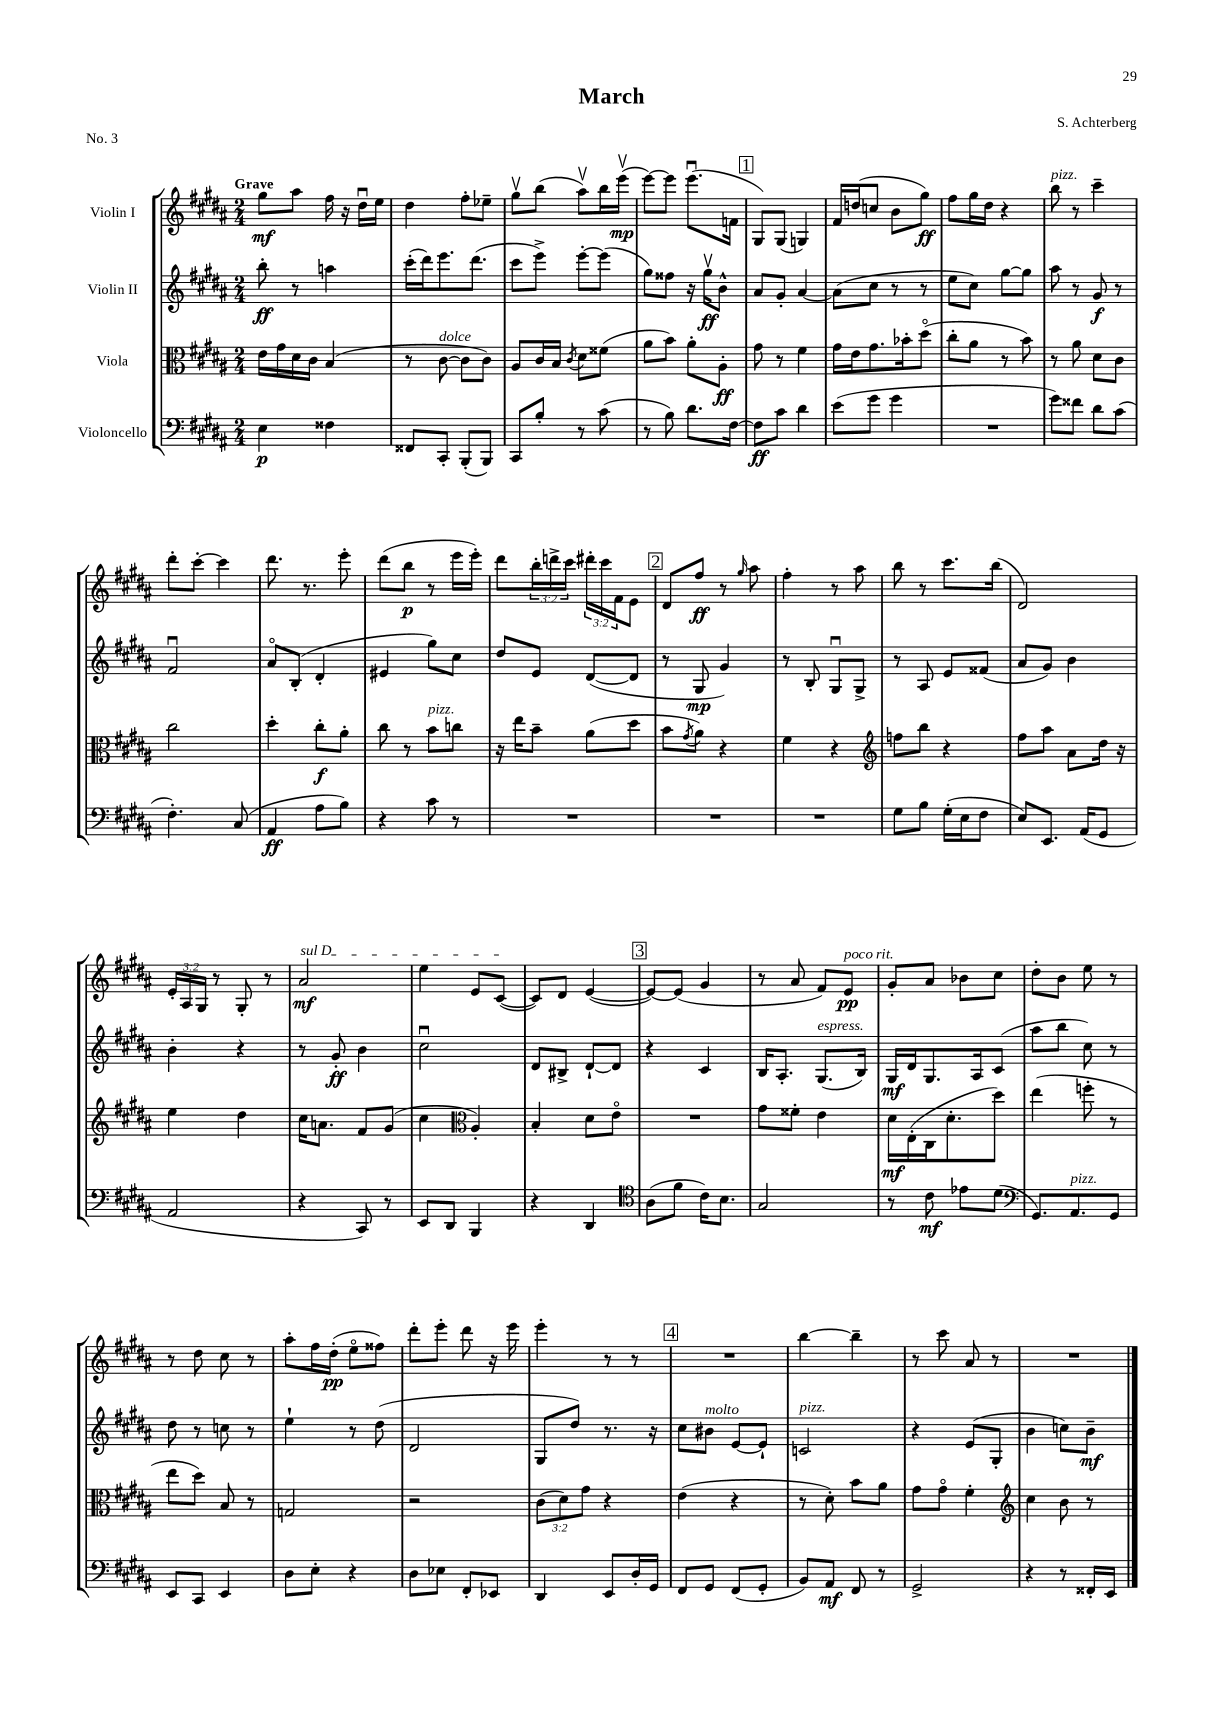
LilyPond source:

\header { title = "March" composer = "S. Achterberg" piece = "No. 3" }
<<
\new StaffGroup <<
\new Staff = "s0" \with { instrumentName = "Violin I" } {
    \clef treble \key b \major \numericTimeSignature \time 2/4 \override Staff.TupletNumber.text = #tuplet-number::calc-fraction-text \tempo "Grave"
    gis''8\mf ais''8 fis''16 r16 dis''16\downbow e''16 |
    dis''4 fis''8-. ees''8-- |
    gis''8\upbow b''8( ais''8\upbow) b''16 e'''16\upbow\mp( |
    e'''8~) e'''8 e'''8.\downbow( f'16 |
    \mark \markup { \box "1" } gis8) gis8( g4) |
    fis'16 d''16( c''8 b'8 gis''8\ff) |
    fis''8 gis''16 dis''16 r4 |
    b''8^\markup { \italic "pizz." } r8 cis'''4-- |
    dis'''8-. cis'''8~-. cis'''4 |
    dis'''8. r8. e'''8-. |
    dis'''8( b''8\p r8 e'''16 e'''16-.) |
    dis'''8 \tuplet 3/2 { b''16-. d'''16-> cis'''16 } \tuplet 3/2 { dis'''16-. cis'''16 fis'16 } e'8 |
    \mark \markup { \box "2" } dis'8 fis''8\ff r8 \grace { gis''16 } ais''8 |
    fis''4-. r8 ais''8 |
    b''8 r8 cis'''8. b''16( |
    dis'2) |
    \tuplet 3/2 { e'16-. ais16 gis16 } r8 gis8-. r8 |
    \once \override TextSpanner.bound-details.left.text = \markup { \italic "sul D" } ais'2\mf\startTextSpan |
    e''4 e'8 cis'8~\stopTextSpan( |
    cis'8) dis'8 e'4~( |
    \mark \markup { \box "3" } e'8~) e'8( gis'4 |
    r8 ais'8 fis'8) e'8\pp^\markup { \italic "poco rit." } |
    gis'8-. ais'8 bes'8 cis''8 |
    dis''8-. b'8 e''8 r8 |
    r8 dis''8 cis''8 r8 |
    ais''8-. fis''16 dis''16-.\pp( e''8\flageolet fisis''8) |
    dis'''8-. e'''8-. dis'''8 r16 e'''16 |
    e'''4-. r8 r8 |
    \mark \markup { \box "4" } R2 |
    b''4~ b''4-- |
    r8 cis'''8 ais'8 r8 |
    R2 \bar "|." |
}
\new Staff = "s1" \with { instrumentName = "Violin II" } {
    \clef treble \key b \major \numericTimeSignature \time 2/4
    b''8-.\ff r8 a''4 |
    cis'''16-.( dis'''16) e'''8. dis'''8.( |
    cis'''8 e'''8->) e'''8~-. e'''8( |
    gis''8) fisis''8 r16 gis''16\upbow\ff b'8-^ |
    \mark \markup { \box "1" } ais'8 gis'8-. ais'4~ |
    ais'8( cis''8 r8 r8 |
    e''8 cis''8) gis''8~ gis''8 |
    ais''8 r8 gis'8\f r8 |
    fis'2\downbow |
    ais'8\flageolet b8-.( dis'4-. |
    eis'4 gis''8) cis''8 |
    dis''8 e'8 dis'8~( dis'8 |
    \mark \markup { \box "2" } r8 gis8\mp gis'4) |
    r8 b8-. gis8\downbow gis8-> |
    r8 ais8 e'8 fisis'8( |
    ais'8 gis'8) b'4 |
    b'4-. r4 |
    r8 gis'8-.\ff b'4 |
    cis''2\downbow |
    dis'8 bis8-> dis'8~-! dis'8 |
    \mark \markup { \box "3" } r4 cis'4 |
    b16 ais8.-. gis8.^\markup { \italic "espress." }( b16) |
    gis16\mf dis'16 gis8. ais16 cis'8( |
    ais''8 b''8 cis''8) r8 |
    dis''8 r8 c''8 r8 |
    e''4-! r8 dis''8( |
    dis'2 |
    gis8 dis''8) r8. r16 |
    \mark \markup { \box "4" } cis''8 bis'8^\markup { \italic "molto" } e'8~ e'8-! |
    c'2^\markup { \italic "pizz." } |
    r4 e'8( gis8-. |
    b'4 c''8) b'8--\mf \bar "|." |
}
\new Staff = "s2" \with { instrumentName = "Viola" } {
    \clef alto \key b \major \numericTimeSignature \time 2/4 \override Staff.TupletNumber.text = #tuplet-number::calc-fraction-text
    e'16 gis'16 dis'16 cis'16 b4( |
    r8 cis'8~^\markup { \italic "dolce" } cis'8 cis'8) |
    ais8 cis'16 b16 \acciaccatura { cis'8 } dis'8 fisis'8( |
    ais'8 b'8) ais'8-. ais8-.\ff |
    \mark \markup { \box "1" } gis'8 r8 fis'4 |
    gis'16 e'16 gis'8. bes'16-. dis''8\flageolet( |
    cis''8-. ais'8 r8 b'8) |
    r8 ais'8 dis'8 cis'8 |
    cis''2 |
    dis''4-. cis''8-.\f ais'8-. |
    cis''8 r8 b'8^\markup { \italic "pizz." } c''8 |
    r16 e''16 b'8-- ais'8( dis''8 |
    \mark \markup { \box "2" } b'8 \acciaccatura { gis'8 } ais'8) r4 |
    fis'4 r4 |
    \clef treble f''8 b''8 r4 |
    fis''8 ais''8 ais'8 dis''16 r16 |
    e''4 dis''4 |
    cis''16 a'8. fis'8 gis'8( |
    cis''4 \clef alto ais4-.) |
    b4-. dis'8 e'8\flageolet |
    \mark \markup { \box "3" } R2 |
    gis'8 fisis'8-. e'4 |
    dis'16\mf e16-.( cis16 dis'8.-. dis''8) |
    e''4( f''8-. r8 |
    e''8 dis''8) b8 r8 |
    g2 |
    r2 |
    \tuplet 3/2 { cis'8( dis'8) gis'8 } r4 |
    \mark \markup { \box "4" } e'4( r4 |
    r8 dis'8-.) b'8 ais'8 |
    gis'8 gis'8\flageolet fis'4-. |
    \clef treble cis''4 b'8 r8 \bar "|." |
}
\new Staff = "s3" \with { instrumentName = "Violoncello" } {
    \clef bass \key b \major \numericTimeSignature \time 2/4
    e4\p fisis4 |
    fisis,8 cis,8-. b,,8-.( b,,8) |
    cis,8 b8-. r8 cis'8( |
    r8 b8) dis'8. fis16~ |
    \mark \markup { \box "1" } fis8\ff cis'8 dis'4 |
    e'8( gis'8 gis'4 |
    R2 |
    gis'8) fisis'8 dis'8 cis'8( |
    fis4.-.) cis8( |
    ais,4\ff ais8 b8) |
    r4 cis'8 r8 |
    R2 |
    \mark \markup { \box "2" } R2 |
    R2 |
    gis8 b8 gis16-.( e16 fis8 |
    e8) e,8. ais,16( gis,8 |
    ais,2 |
    r4 cis,8) r8 |
    e,8 dis,8 b,,4 |
    r4 dis,4 |
    \mark \markup { \box "3" } \clef tenor ais8( fis'8 cis'16) b8. |
    gis2 |
    r8 cis'8\mf ees'8 dis'8( |
    \clef bass gis,8.) ais,8.^\markup { \italic "pizz." } gis,8 |
    e,8 cis,8 e,4 |
    dis8 e8-. r4 |
    dis8 ees8 fis,8-. ees,8 |
    dis,4 e,8 dis16-. gis,16 |
    \mark \markup { \box "4" } fis,8 gis,8 fis,8( gis,8-. |
    b,8) ais,8\mf fis,8 r8 |
    gis,2-> |
    r4 r8 fisis,16-. e,16 \bar "|." |
}
>>
>>
\layout { \context { \Score \remove "Bar_number_engraver" } }
